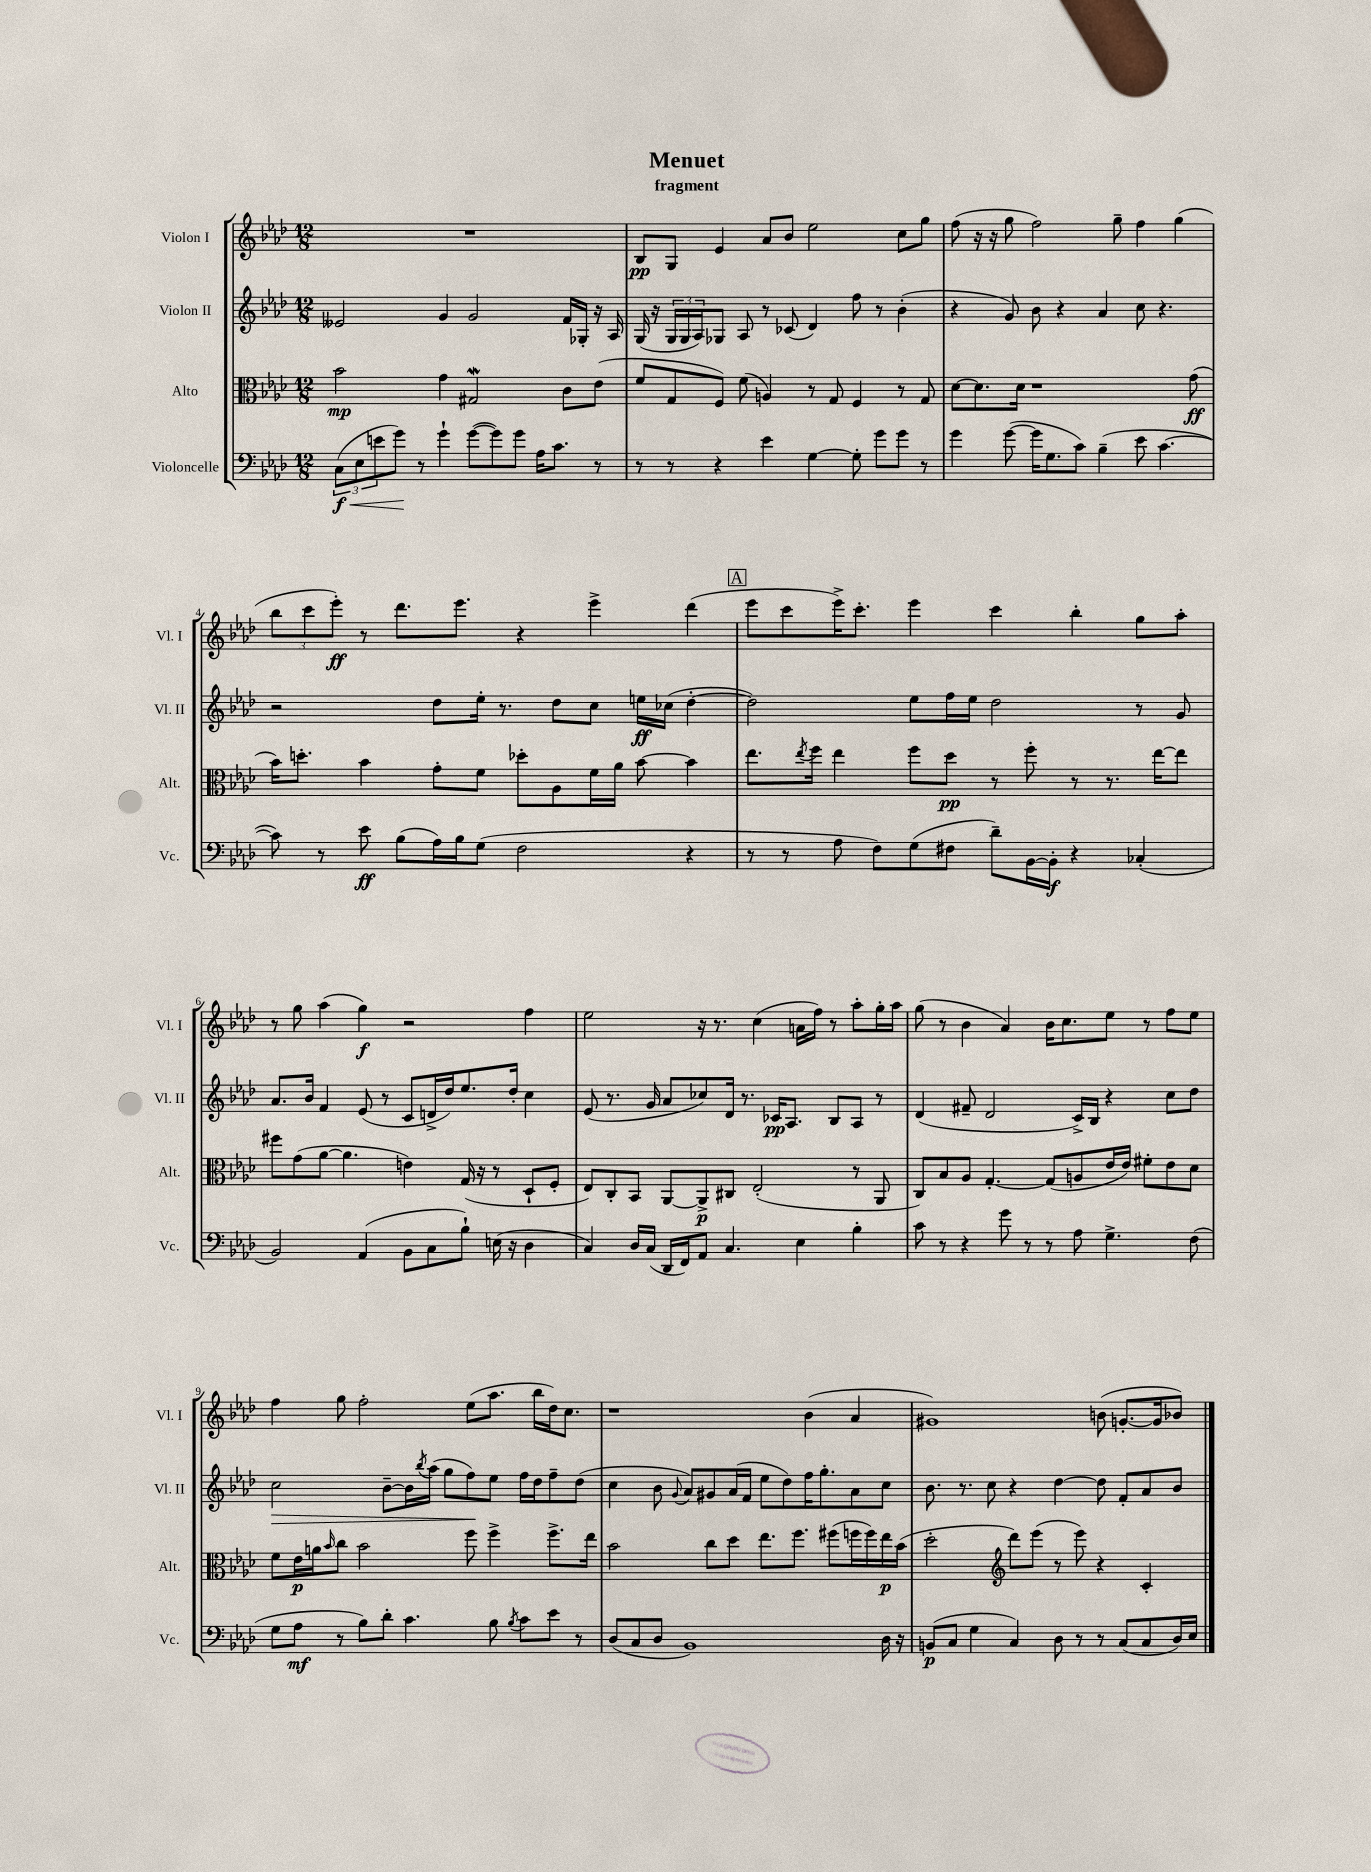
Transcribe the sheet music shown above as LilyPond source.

\header { title = "Menuet" subtitle = "fragment" }
<<
\new StaffGroup <<
\new Staff = "s0" \with { instrumentName = "Violon I" shortInstrumentName = "Vl. I" } {
    \clef treble \key aes \major \numericTimeSignature \time 12/8
    R1. |
    bes8\pp g8 ees'4 aes'8 bes'8 ees''2 c''8 g''8 |
    f''8( r16 r16 g''8 f''2) g''8-- f''4 g''4( |
    \tuplet 3/2 { bes''8 c'''8 ees'''8-.\ff) } r8 des'''8. ees'''8. r4 ees'''4-> des'''4( |
    \mark \markup { \box "A" } ees'''8 c'''8 ees'''16->) c'''8.-. ees'''4 c'''4 bes''4-. g''8 aes''8-. |
    r8 g''8 aes''4( g''4\f) r2 f''4 |
    ees''2 r16 r8. c''4( a'16 f''16) r8 aes''8-. g''16-. aes''16 |
    g''8( r8 bes'4 aes'4) bes'16 c''8. ees''8 r8 f''8 ees''8 |
    f''4 g''8 f''2-. ees''8( aes''8. bes''16 des''16) c''8. |
    r1 bes'4( aes'4 |
    gis'1) b'8( g'8.~-. g'16 bes'8) \bar "|." |
}
\new Staff = "s1" \with { instrumentName = "Violon II" shortInstrumentName = "Vl. II" } {
    \clef treble \key aes \major \numericTimeSignature \time 12/8
    eeses'2 g'4 g'2 f'16 ges16-. r16 aes16 |
    g16( r16 \tuplet 3/2 { g16 g16 aes16) } ges8 aes8 r8 ces'8( des'4) f''8 r8 bes'4-.( |
    r4 g'8) bes'8 r4 aes'4 c''8 r4. |
    r2 des''8 ees''16-. r8. des''8 c''8 e''16\ff ces''16( des''4~-. |
    \mark \markup { \box "A" } des''2) ees''8 f''16 ees''16 des''2 r8 g'8 |
    aes'8. bes'16 f'4 ees'8( r8 c'8 d'16-> des''16) ees''8. des''16-. c''4 |
    ees'8( r8. g'16 aes'8 ces''8) des'16 r8. ces'16\pp aes8. bes8 aes8 r8 |
    des'4( fis'8-- des'2 c'16->) bes16 r4 c''8 des''8 |
    c''2\> bes'8~-- bes'16 \acciaccatura { bes''8 } aes''16( g''8 f''8\!) ees''8 f''16 des''16 f''8-- des''8( |
    c''4 bes'8 \appoggiatura { g'8 } aes'8) gis'8 aes'16( f'16 ees''8 des''8) f''16 g''8.-. aes'8 c''8 |
    bes'8. r8. c''8 r4 des''4~ des''8 f'8-. aes'8 bes'8 \bar "|." |
}
\new Staff = "s2" \with { instrumentName = "Alto" shortInstrumentName = "Alt." } {
    \clef alto \key aes \major \numericTimeSignature \time 12/8
    bes'2\mp g'4 gis2\mordent c'8 ees'8( |
    f'8 g8 f8) f'8( a4) r8 g8 f4 r8 g8 |
    des'8~ des'8. des'16 r1 g'8\ff( |
    bes'16) d''8.-. bes'4 g'8-. f'8 des''8-. aes8 f'16 aes'16 bes'8~ bes'4 |
    \mark \markup { \box "A" } ees''8. \acciaccatura { ees''8 } f''16 ees''4 f''8 des''8\pp r8 f''8-. r8 r8. ees''16~ ees''8 |
    fis''8 g'8( aes'8~ aes'4. e'4) g16( r16 r8 des8-! f8-. |
    ees8) c8-. bes,8 aes,8~ aes,8->\p cis8 ees2-.( r8 aes,8 |
    c8) bes8 aes8 g4.~-. g8( a8 ees'16 ees'16) fis'8-. ees'8 des'8 |
    f'8 ees'16\p a'16 \grace { bes'16 } c''8 bes'2 f''8 f''4-> f''8.-> ees''16 |
    bes'2 c''8 des''8 ees''8. f''8. fis''8( f''16 f''16) ees''16\p bes'16( |
    des''2-. \clef treble des'''8) ees'''8( r8 ees'''8) r4 c'4-. \bar "|." |
}
\new Staff = "s3" \with { instrumentName = "Violoncelle" shortInstrumentName = "Vc." } {
    \clef bass \key aes \major \numericTimeSignature \time 12/8
    \tuplet 3/2 { c8\f\<( ees8 e'8 } g'8\!) r8 g'4-! g'8~( g'8) g'8 aes16 c'8. r8 |
    r8 r8 r4 ees'4 g4~ g8-. g'8 g'8 r8 |
    g'4 g'8~( g'16 g8. c'8) bes4--( ees'8 c'4.~ |
    c'8) r8 ees'8\ff bes8( aes16) bes16 g8( f2 r4 |
    \mark \markup { \box "A" } r8 r8 aes8 f8) g8( fis8 des'8--) bes,16~ bes,16-.\f r4 ces4-.( |
    bes,2) aes,4( bes,8 c8 bes8-!) e16( r16 des4 |
    c4) des16 c16( des,16 f,16) aes,8 c4. ees4 bes4-. |
    c'8 r8 r4 g'8 r8 r8 aes8 g4.-> f8( |
    g8 aes8\mf r8 bes8) des'8-. c'4. bes8 \acciaccatura { bes8 } c'8 ees'8 r8 |
    des8( c8 des8 bes,1) des16 r16 |
    b,8\p( c8 g4 c4) des8 r8 r8 c8( c8 des16) ees16 \bar "|." |
}
>>
>>
